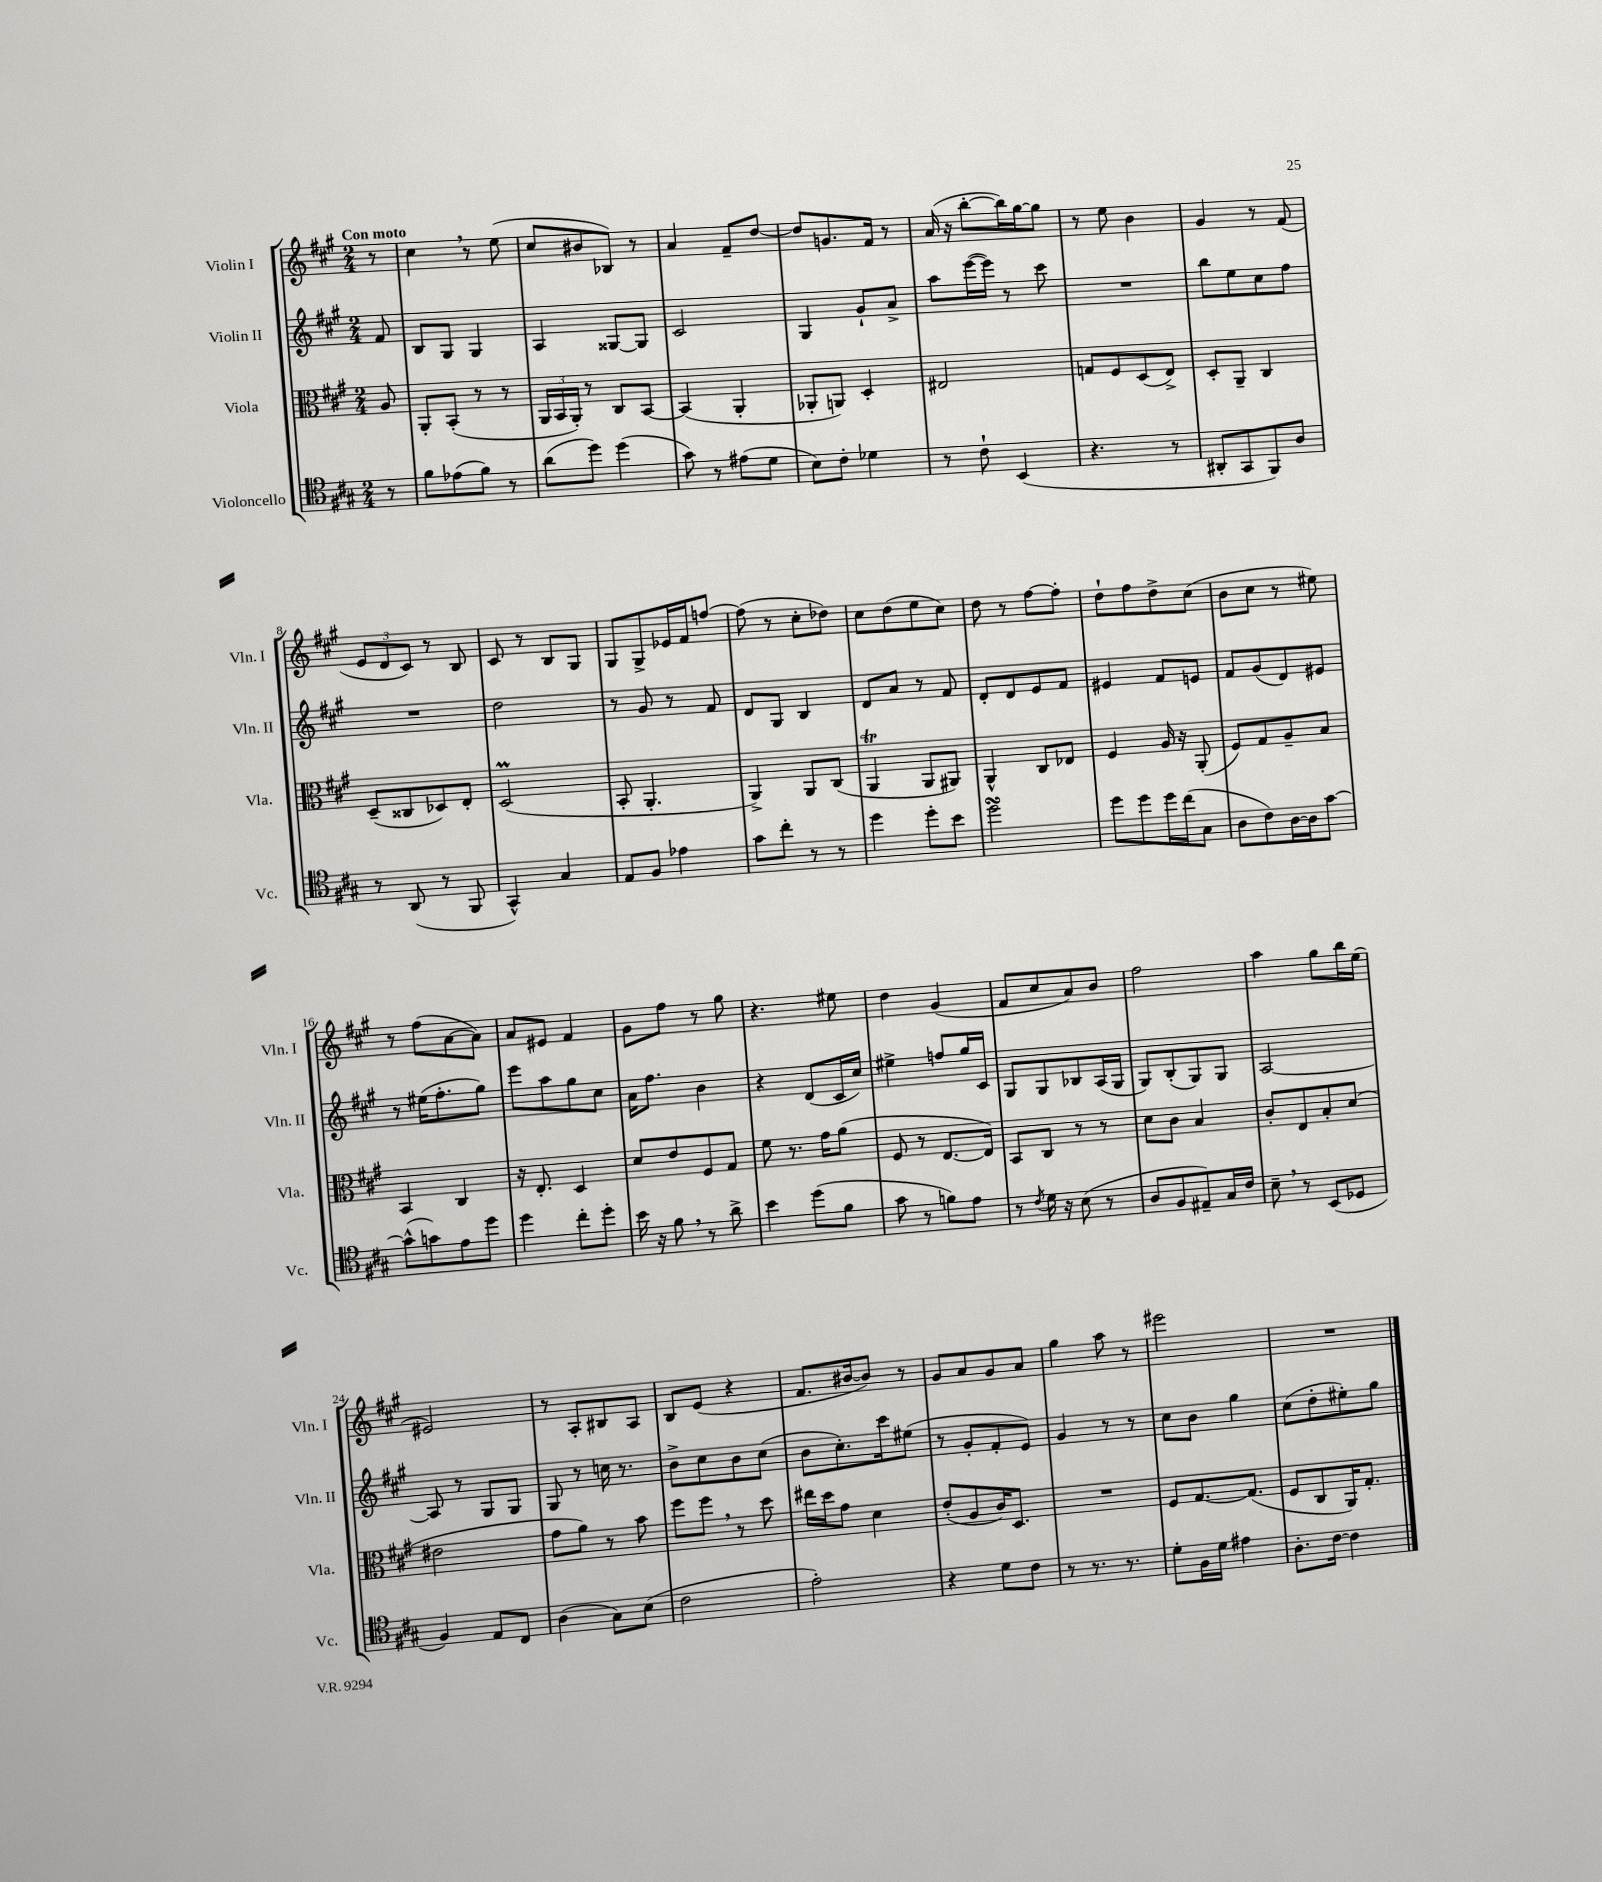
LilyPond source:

<<
\new StaffGroup <<
\new Staff = "s0" \with { instrumentName = "Violin I" shortInstrumentName = "Vln. I" } {
    \clef treble \key a \major \numericTimeSignature \time 2/4 \partial 8 \tempo "Con moto"
    \autoBeamOff r8 |
    cis''4 \breathe r8 e''8( |
    cis''8[ bis'8 bes8]) r8 |
    a'4 fis'8[-- d''8]~ |
    d''8[ g'8. fis'16] r8 |
    a'16( r16 b''8[~-. b''16) gis''16~ gis''8] |
    r8 e''8 b'4 |
    gis'4 r8 fis'8( |
    \tuplet 3/2 { e'8[ d'8 cis'8]) } r8 b8 |
    cis'8 r8 b8[ gis8] |
    gis8[ gis8-> ees'16 fis'16 f''8]~ |
    f''8( r8 cis''8[-. des''8]) |
    cis''8[ d''8( e''8 cis''8]) |
    d''8 r8 fis''8[~ fis''8]-. |
    d''8[-! fis''8 d''8-> cis''8]( |
    b'8[ cis''8] r8 eis''8) |
    r8 fis''8[( a'8~ a'8]) |
    a'8[ eis'8] fis'4 |
    gis'8[ fis''8] r8 gis''8 |
    r4. eis''8 |
    d''4 gis'4( |
    fis'8[ cis''8 a'8) b'8] |
    fis''2 |
    a''4 gis''8[ b''16 e''16]( |
    eis'2) |
    r8 a8[-. bis8 a8] |
    b8[ e'8]( r4 |
    fis'8.[ bis'16~ bis'8]) r8 |
    gis'8[ a'8 gis'8 a'8] |
    gis''4 a''8 r8 |
    eis'''2 |
    R2 \bar "|." |
}
\new Staff = "s1" \with { instrumentName = "Violin II" shortInstrumentName = "Vln. II" } {
    \clef treble \key a \major \numericTimeSignature \time 2/4 \partial 8
    \autoBeamOff fis'8 |
    b8[ gis8] gis4 |
    a4 gisis8[~ gisis8] |
    cis'2 |
    gis4 gis'8[-! a'8]-> |
    a''8[ e'''16~( e'''16]) r8 cis'''8 |
    R2 |
    b''8[ e''8 cis''8 fis''8] |
    R2 |
    d''2 |
    r8 gis'8 r8 fis'8 |
    d'8[ gis8] b4 |
    d'8[ a'8] r8 fis'8 |
    d'8[-. d'8 e'8 fis'8] |
    eis'4 fis'8[ e'8] |
    fis'8[ gis'8( d'8) eis'8] |
    r8 eis''16[( fis''8.-. gis''8]) |
    e'''8[ a''8 gis''8 cis''8] |
    a'16[ fis''8.] b'4 |
    r4 d'8[( cis'16 cis''16]) |
    eis''4-> f''8[ gis''16 cis'16] |
    gis8[ gis8 bes8 a16( gis16] |
    gis8[) b8-.( gis8) gis8] |
    a2~ |
    a8 r8 gis8[ gis8] |
    gis8 r8 c''16 r8. |
    b'8[-> cis''8 b'8 cis''8]( |
    b'8[ cis''8.-.) cis'''16 eis''8]( |
    r8 gis'8[-. fis'8-. e'8]) |
    gis'4 r8 r8 |
    cis''8[ b'8] gis''4 |
    cis''8[( d''8-. eis''8-.) gis''8] \bar "|." |
}
\new Staff = "s2" \with { instrumentName = "Viola" shortInstrumentName = "Vla." } {
    \clef alto \key a \major \numericTimeSignature \time 2/4 \partial 8
    \autoBeamOff a8 |
    a,8[-. b,8]-.( r8 r8 |
    \tuplet 3/2 { a,16[ b,16 a,16]-.) } r8 cis8[ b,8]~ |
    b,4( a,4-. |
    aes,8[-. a,8]) d4-. |
    eis2 |
    g8[ fis8 d8( e8]->) |
    d8[-. a,8]-- cis4 |
    d8[--( cisis8 des8) e8]-. |
    d2\prall( |
    b,8-. a,4.-. |
    a,4->) a,8[ cis8]( |
    a,4\trill a,8[ ais,8]) |
    a,4-^ cis8[ ees8] |
    fis4 a16 r16 a,8-.( |
    fis8[) gis8 a8-- b8] |
    b,4 cis4 |
    r16 e8.-. d4 |
    d'8[ e'8 fis8 gis8] |
    fis'8 r8. gis'16[ a'8]( |
    fis8 r8 e8.[~ e16]) |
    b,8[ cis8] r8 r8 |
    d'8[ cis'8] b4 |
    cis'8[-. e8 b8-. d'8]( |
    eis'2 |
    gis'8[ a'8]) r8 b'8 |
    fis''8[ fis''8] \breathe r8 d''8 |
    eis''16[ d''16 gis'8] d'4 |
    e'8[-.( a8 cis'16) d8.] |
    R2 |
    fis8[ gis8.~ gis8.]( |
    fis8[ cis8 a,16) gis8.]-. \bar "|." |
}
\new Staff = "s3" \with { instrumentName = "Violoncello" shortInstrumentName = "Vc." } {
    \clef tenor \key a \major \numericTimeSignature \time 2/4 \partial 8
    \autoBeamOff r8 |
    fis'8[ ees'8( fis'8]) r8 |
    a'8[( d''8]) d''4( |
    gis'8) r8 eis'8[( d'8] |
    b8[) cis'8]-. des'4 |
    r8 cis'8-! b,4( |
    r4. r8 |
    ais,8[-. gis,8 fis,8) a8] |
    r8 a,8( r8 fis,8 |
    gis,4-^) gis4 |
    e8[ fis8] ees'4 |
    gis'8[ cis''8]-. r8 r8 |
    d''4 d''8[-. b'8] |
    d''2\turn |
    d''8[ d''8 d''16 cis''16( gis8] |
    a8[ cis'8) a16~ a16 gis'8]~ |
    gis'8[-^( g'8) e'8 d''8] |
    d''4 cis''8[-. d''8]-. |
    b'16 r16 fis'8 \breathe r8 a'8-> |
    b'4 d''8[( fis'8] |
    gis'8 r8 f'8[) e'8] |
    r8 \acciaccatura { cis'8 } d'16 r16 b8( r8 |
    a8[ fis8 eis8--) gis16 cis'16] |
    b8-- \breathe r8 b,8[( des8] |
    fis4) e8[ cis8] |
    a4( gis8[) b8]( |
    cis'2 |
    e'2-.) |
    r4 d'8[ cis'8] |
    r8 r8. r8. |
    d'8[-. fis16 d'16] eis'4 |
    a8.[-. cis'16]~ cis'4 \bar "|." |
}
>>
>>
